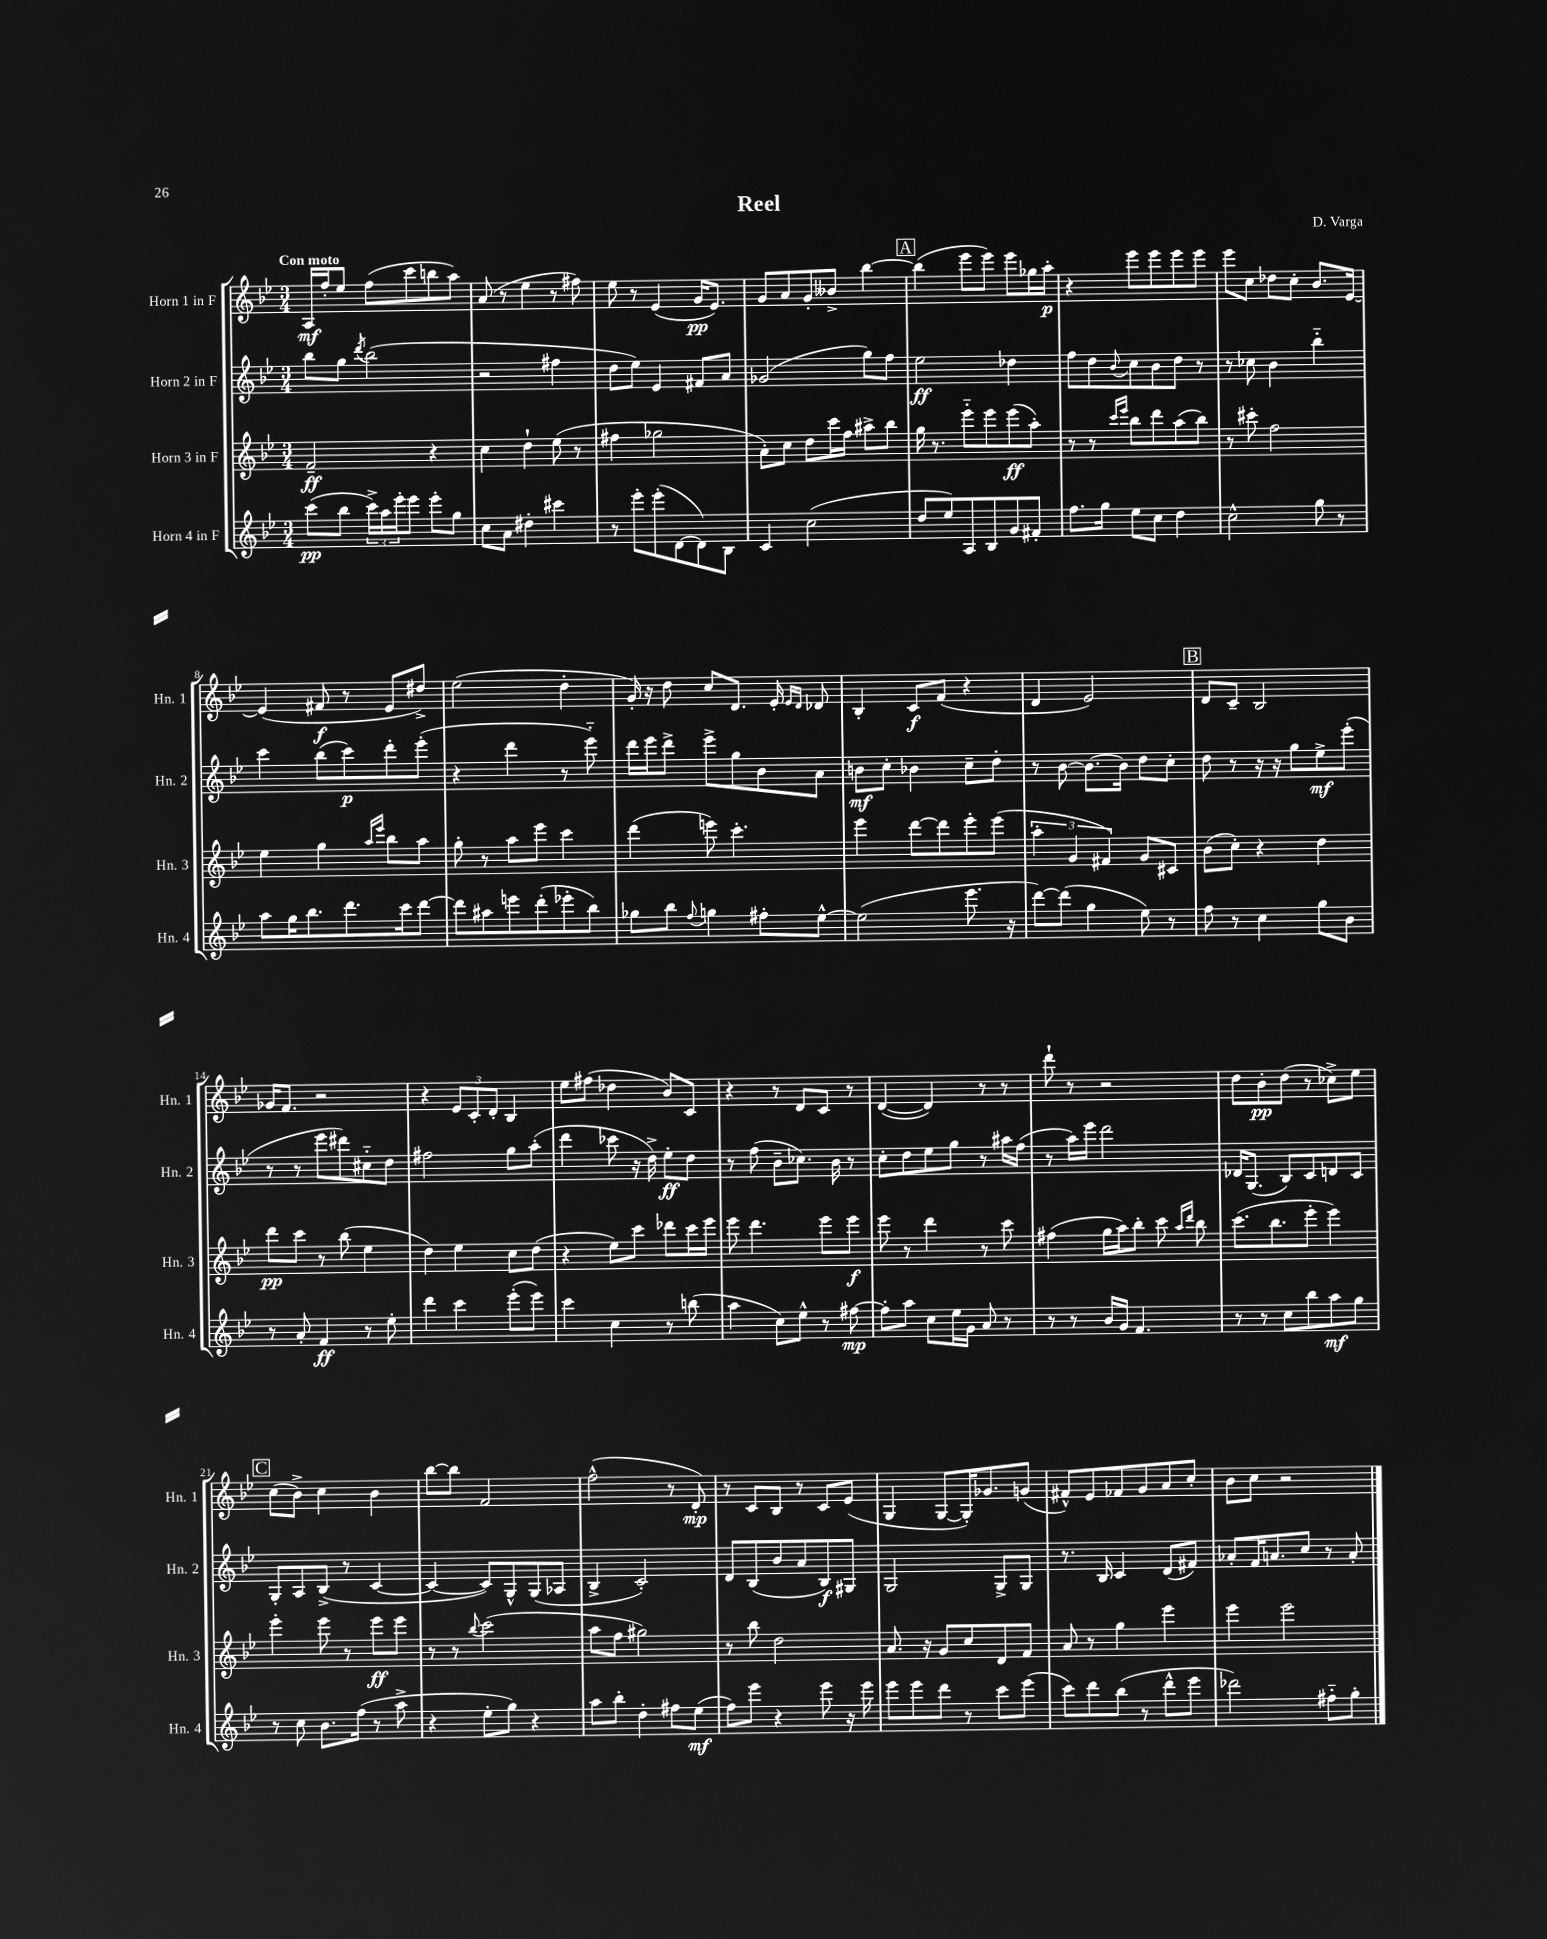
\header { title = "Reel" composer = "D. Varga" }
<<
\new StaffGroup <<
\new Staff = "s0" \with { instrumentName = "Horn 1 in F" shortInstrumentName = "Hn. 1" } {
    \clef treble \key bes \major \numericTimeSignature \time 3/4 \tempo "Con moto"
    a16\mf f''16-. ees''8 f''8( c'''8 b''8 a''8) |
    a'8( r8 ees''4 r8 fis''8) |
    ees''8 r8 ees'4( g'16\pp ees'8.) |
    g'8 a'8 g'8-. beses'8-> bes''4~ |
    \mark \markup { \box "A" } bes''4( ees'''8 ees'''8) ees'''8 ges''16 a''16-.\p |
    r4 ees'''8 ees'''8 ees'''8 ees'''8 |
    ees'''8 c''8 des''8 c''8-. bes'8. ees'16~ |
    ees'4( fis'8\f r8 ees'8 dis''8->) |
    ees''2( d''4-. |
    g'16-.) r16 d''8 c''8 d'8. ees'16-. \grace { ees'16 d'16 } des'8 |
    bes4-. c'8\f f'8( r4 |
    d'4 ees'2) |
    \mark \markup { \box "B" } d'8 c'8-- bes2 |
    ges'16 f'8. r2 |
    r4 \tuplet 3/2 { ees'8 c'8-. d'8-. } bes4 |
    ees''8 fis''8( des''4 bes'8) c'8 |
    r4 r8 d'8 c'8 r8 |
    d'4~( d'4) r8 r8 |
    d'''8-! r8 r2 |
    d''8 bes'8-.\pp d''8( r8 ces''8->) ees''8 |
    \mark \markup { \box "C" } c''8( bes'8->) c''4 bes'4 |
    bes''8~ bes''8 f'2 |
    f''2-^( r8 d'8-.\mp) |
    r8 c'8 bes8 r8 c'8 ees'8( |
    g4 g8~ g16-.) ges'8. g'8( |
    fis'8-^) ees'8 fes'8 g'8 a'8 c''8-. |
    bes'8 c''8 r2 \bar "|." |
}
\new Staff = "s1" \with { instrumentName = "Horn 2 in F" shortInstrumentName = "Hn. 2" } {
    \clef treble \key bes \major \numericTimeSignature \time 3/4
    bes''8 g''8 \acciaccatura { d'''8 } bes''2( |
    r2 fis''4 |
    d''8 ees''8) ees'4 fis'8 a'8 |
    ges'2( g''8) f''8 |
    \mark \markup { \box "A" } ees''2\ff des''4 |
    f''8 d''8 \appoggiatura { bes'8 } c''8 bes'8 d''8 r8 |
    r8 ces''8 bes'4 bes''4-_ |
    c'''4 bes''8( c'''8\p) d'''8-. ees'''8-.( |
    r4 d'''4 r8 ees'''8-_) |
    d'''16 ees'''16 d'''8-> ees'''8-> g''8 bes'8 a'8 |
    b'8\mf c''8-. bes'4 c''8-- d''8-. |
    r8 bes'8~ bes'8.~ bes'16 d''8 c''8-. |
    \mark \markup { \box "B" } d''8 r8 r16 r16 g''8 ees''8->\mf ees'''8-.( |
    r8 r8 ees'''8 dis'''8) cis''8-_ d''8 |
    fis''2 g''8 a''8-.( |
    d'''4 ces'''8 r16 d''16->) ees''8-.\ff d''8 |
    r8 f''8( bes'8-- ces''8.) bes'16 r8 |
    c''8-. d''8 ees''8 g''8 r8 ais''16 f''16( |
    r8 a''16) ees'''16 d'''2 |
    des'16 g8.( bes8) c'8 d'8 c'8 |
    \mark \markup { \box "C" } g8-. a8 bes8->( r8 c'4~ |
    c'4~ c'8) g8-^ g8( aes8 |
    bes4-> c'2-.) |
    d'8 bes8( bes'8 a'8 bes8\f) gis8 |
    g2 g8-> g8 |
    r8. bes16 c'4 d'8( fis'8) |
    aes'8-. f'16 a'8. c''8 r8 a'8-. \bar "|." |
}
\new Staff = "s2" \with { instrumentName = "Horn 3 in F" shortInstrumentName = "Hn. 3" } {
    \clef treble \key bes \major \numericTimeSignature \time 3/4
    f'2--\ff r4 |
    c''4 d''4-! ees''8( r8 |
    fis''4 ges''2 |
    a'8-.) c''8 d''8 c'''16 f''16 ais''8-> bes''8 |
    \mark \markup { \box "A" } g''16 r8. ees'''8-_ ees'''8 ees'''8\ff( a''8-.) |
    r8 r8 \grace { c'''16 ees'''16 } bes''8 d'''8 a''8( bes''8) |
    r8 cis'''8-. f''2 |
    ees''4 g''4 \grace { a''16 ees'''16 } bes''8 a''8 |
    g''8-. r8 a''8 ees'''8 c'''4 |
    d'''4( e'''8) c'''4.-. |
    ees'''4 d'''8~ d'''8 ees'''8-. ees'''8( |
    \tuplet 3/2 { a''4-. g'4 fis'4) } g'8 cis'8 |
    \mark \markup { \box "B" } bes'8( c''8-.) r4 d''4 |
    d'''8\pp c'''8 r8 bes''8( ees''4 |
    d''4) ees''4 c''8 d''8( |
    r4 ees''8) c'''8 des'''8 c'''16 ees'''16 |
    ees'''8 d'''4. ees'''8 ees'''8\f |
    ees'''8 r8 d'''4 r8 c'''8 |
    fis''4( g''16 a''16) bes''8-. c'''8 \grace { a''16 d'''16 } bes''8 |
    c'''8.( bes''8. ees'''8-. ees'''4) |
    \mark \markup { \box "C" } ees'''4-. ees'''8 r8 ees'''8\ff ees'''8 |
    r8 r8 \appoggiatura { bes''8 } c'''2( |
    a''8 f''8 gis''2) |
    r8 bes''8 d''2 |
    a'8. r16 g'8 c''8 d'8 f'8 |
    a'8 r8 g''4 ees'''4 |
    ees'''4 ees'''2 \bar "|." |
}
\new Staff = "s3" \with { instrumentName = "Horn 4 in F" shortInstrumentName = "Hn. 4" } {
    \clef treble \key bes \major \numericTimeSignature \time 3/4
    c'''8\pp( bes''8 \tuplet 3/2 { c'''16->) a''16 ees'''16-. } ees'''8 ees'''8-. g''8 |
    c''8 a'8 dis''4-. cis'''4 |
    r8 ees'''8-. ees'''8-.( d'8~ d'8) bes8 |
    c'4 c''2( |
    \mark \markup { \box "A" } d''8 ees''8) a8 bes8 g'8 fis'8-. |
    f''8. g''16 ees''8 c''8 d''4 |
    c''2-^ g''8 r8 |
    a''8 g''16 bes''8. d'''8. c'''16 d'''8~ |
    d'''8 ais''8 e'''8 d'''8-.( ees'''8-. bes''8) |
    ges''8 bes''8 \appoggiatura { f''8 } g''4 fis''8-. ees''8~-^ |
    ees''2( ees'''8. r16 |
    d'''8~) d'''8( g''4 ees''8) r8 |
    \mark \markup { \box "B" } f''8 r8 c''4 g''8 bes'8 |
    r8 a'8-. f'4\ff r8 ees''8-. |
    d'''4 c'''4 ees'''8-.( ees'''8) |
    c'''4 c''4 r8 b''8( |
    a''4 c''8) ees''8-^ r8 fis''8~\mp |
    fis''8-. a''8 c''8 ees''16 g'16 a'8 r8 |
    r8 r8 bes'16 g'16 f'4. |
    r8 r8 c''8 bes''8 a''8\mf g''8 |
    \mark \markup { \box "C" } r8 c''8 bes'8. f''16( r8 a''8-> |
    r4 ees''8-. g''8) r4 |
    a''8 bes''8-. d''4-. fis''8 ees''8\mf( |
    f''8) ees'''8 r4 ees'''8 r16 ees'''16 |
    ees'''8 ees'''8 d'''8 r8 c'''8 ees'''8( |
    c'''8) d'''8 bes''8( r8 d'''8-^ ees'''8 |
    des'''2) fis''8-_ g''8-. \bar "|." |
}
>>
>>
